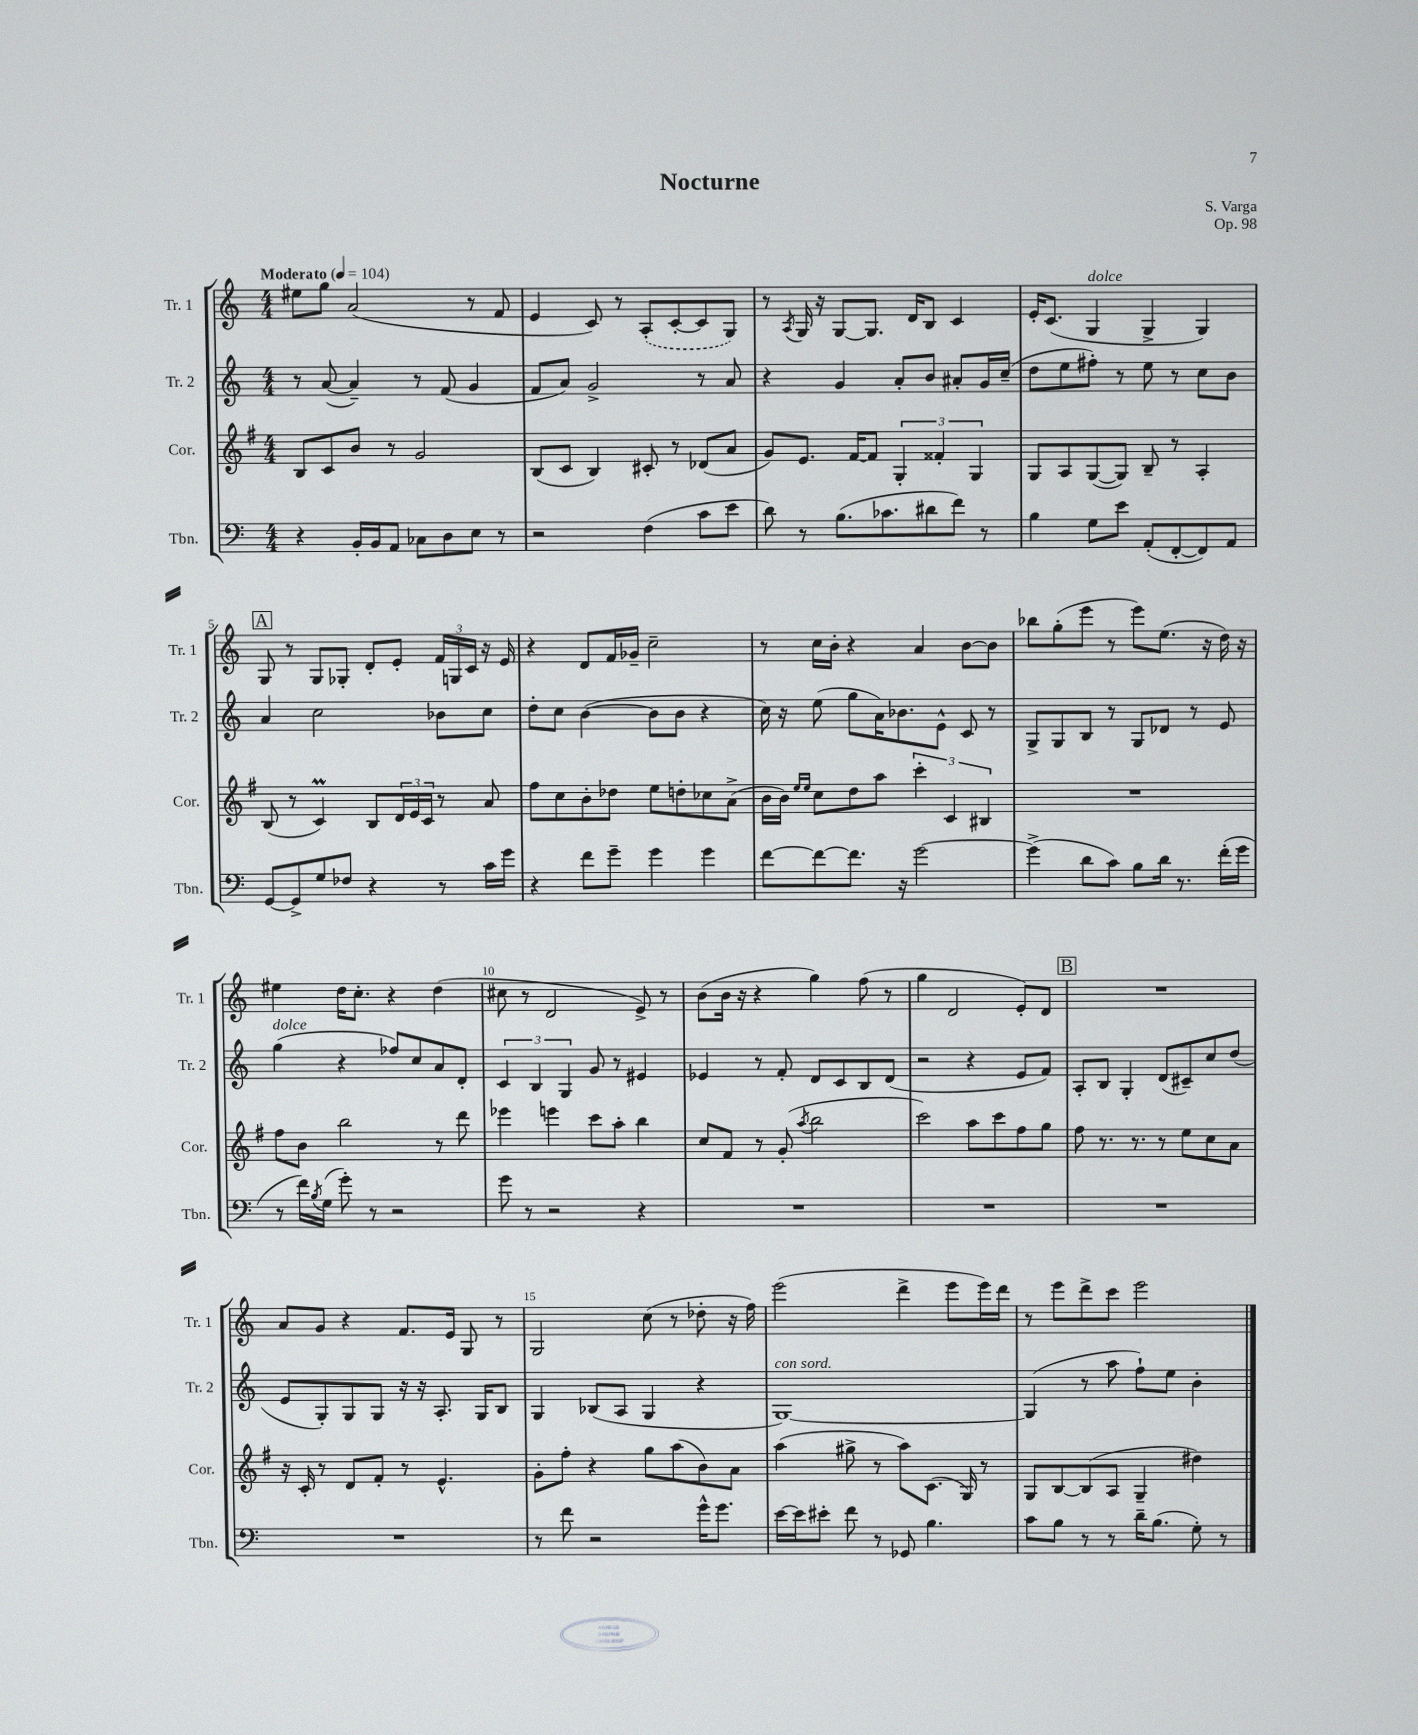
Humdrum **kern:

**kern	**kern	**kern	**kern
*part4	*part3	*part2	*part1
*staff4	*staff3	*staff2	*staff1
*I"Tbn.	*I"Cor.	*I"Tr. 2	*I"Tr. 1
*I'Tbn.	*I'Cor.	*I'Tr. 2	*I'Tr. 1
*clefF4	*clefG2	*clefG2	*clefG2
*k[]	*k[f#]	*k[]	*k[]
*M4/4	*M4/4	*M4/4	*M4/4
*MM104	*MM104	*MM104	*MM104
=1	=1	=1	=1
!	!	!	!LO:TX:a:B:t=Moderato
4r	8B/L	8r	8ee#X\L
.	8c/	([8a/	8gg\J
16BB'/LL	8b/J	4a~/])	(2a/
16BB/J	.	.	.
8AA/J	8r	.	.
8C-X\L	2g/	8r	.
8D\	.	(8f/	.
8E\J	.	4g/	8r
8r	.	.	8f/
=2	=2	=2	=2
2r	(8B/L	8f/L	4e/
.	8c/J	8a/J)	.
.	4B/)	2g^/	8c/)
.	.	.	8r
(4F\	8c#X'/	.	(8A'/L
.	8r	.	[8c'/
8c\L	(8d-X/L	8r	8c/]
8e\J	8a/J	8a/	8G/J)
=3	=3	=3	=3
8d\)	8g/L)	4r	8r
.	.	.	8qA/
8r	8.e/J	.	16G/
.	.	.	16r
(8.B\L	.	4g/	[8G/L
.	[16f#/KL	.	.
.	8f#/J]	.	8.G/J]
8.c-X\	.	.	.
.	6G'/	8a'/L	.
.	.	.	16d/KL
8d#X\	.	8b/J	8B/J
.	6f##X'/	.	.
8f\J)	.	8a#X'/L	4c/
.	6G/	.	.
8r	.	16g/L	.
.	.	(16cc~/JJ	.
=4	=4	=4	=4
4B\	8G/L	8dd\L	16e'/KL
.	.	.	(8.c/J
.	8A/	8ee\	.
!	!	!	!LO:TX:a:i:t=dolce
8G\L	([8G/	8ff#X'\J)	4G/
8e\J	8G/J])	8r	.
(8AA'/L	8B~/	8ee\	4G^/
[8FF'/	8r	8r	.
8FF/])	4A'/	8cc\L	4G/)
8AA/J	.	8b\J	.
!!LO:LB:g=z
!!LO:REH:place=s1:t=A
=5	=5	=5	=5
[8GG/L	(8B/	4a/	8G/
8GG^/]	8r	.	8r
8G/	4cM/)	2cc\	8G/L
8F-X/J	.	.	8G-X'/J
4r	8B/L	.	8d'/L
.	24d/L	.	8e'/J
.	24e/	.	.
.	24c/JJ	.	.
8r	8r	8b-X\L	24f/LL
.	.	.	24Gn/
.	.	.	24c/JJ
16c\LL	8a/	8cc\J	16r
16g\JJ	.	.	16e/
=6	=6	=6	=6
4r	8ff#\L	8dd'\L	4r
.	8cc\	8cc\J	.
8f\L	8b'\	([4b\	8d/L
8g~\J	8dd-X\J	.	16f/L
.	.	.	16g-X~/JJ
4g\	8ee\L	8b\L]	2cc~\
.	8ddn'\	8b\J	.
4g\	8cc-X\	4r	.
.	(8a^\J	.	.
=7	=7	=7	=7
[8f\L	16b\LL	16cc\)	8r
.	16b\JJ)	16r	.
.	16qqee/LL	.	.
.	16qqee/JJ	.	.
8f\_	8cc\L	(8ee\	16cc\LL
.	.	.	16b'\JJ
8.f\J]	8dd\	8gg\L	4r
.	8aa\J	16a\K)	.
16r	.	8.b-X\	.
[2g\	6ccc'\	.	4a/
.	.	8e^^\J	.
.	6c/	.	.
.	.	8c/	[8b\L
.	6B#X/	.	.
.	.	8r	8b\J]
=8	=8	=8	=8
(4g^\]	1r	8G^/L	8bb-X\L
.	.	8G/	(8gg'\
8d\L	.	8B/J	8eee\J
8c\J)	.	8r	8r
8B\L	.	8G/L	8eee\L)
16d\Jk	.	8d-X/J	(8.ee\J
8.r	.	.	.
.	.	8r	.
.	.	.	16r
(16f'\LL	.	8e/	16dd\)
16g\JJ	.	.	16r
!!LO:LB:g=z
=9	=9	=9	=9
!	!	!LO:TX:a:i:t=dolce	!
8r	8ff#\L	(4gg\	4ee#X\
16f\LL)	8b\J	.	.
8qB/	.	.	.
(16G\JJ	.	.	.
8g'\)	2bb\	4r	16dd\KL
.	.	.	8.cc'\J
8r	.	.	.
2r	.	8ff-X/L)	4r
.	.	8cc/	.
.	8r	8a/	(4dd\
.	8ddd\	8d'/J	.
=10	=10	=10	=10
8g\	4eee-X\	6c/	8cc#X\
8r	.	.	8r
.	.	6B/	.
2r	4eeen\	.	2d/
.	.	6G/	.
.	8ccc\L	8g/	.
.	8aa'\J	8r	.
4r	4bb\	4e#X/	8e^/)
.	.	.	8r
=11	=11	=11	=11
1r	8cc/L	4e-X/	(8b\L
.	8f#/J	.	16b\Jk
.	.	.	16r
.	8r	8r	4r
.	(8g'/	8f'/	.
.	8qaa/	.	.
.	2bb\	8d/L	4gg\)
.	.	8c/	.
.	.	8B/	(8ff\
.	.	(8d/J	8r
=12	=12	=12	=12
1r	2ccc\)	2r	4gg\
.	.	.	2d/
.	8aa\L	4r	.
.	8ccc\	.	.
.	8ff#\	8e/L	8e'/L)
.	8gg\J	8f/J)	8d/J
!!LO:REH:place=s1:t=B
=13	=13	=13	=13
1r	8ff#\	8A'/L	1r
.	8.r	8B/J	.
.	.	4G'/	.
.	8.r	.	.
.	8r	(8d/L	.
.	8ee\L	8c#X~/)	.
.	8cc\	8cc/	.
.	8a\J	(8dd/J	.
!!LO:LB:g=z
=14	=14	=14	=14
1r	16r	8e/L	8a/L
.	16c'/	.	.
.	8r	8G'/)	8g/J
.	8d/L	8G/	4r
.	8f#'/J	8G/J	.
.	8r	16r	8.f/L
.	.	16r	.
.	4.e^^/	8.A'/	.
.	.	.	16e/Jk
.	.	.	8G/
.	.	16G/KL	.
.	.	8B/J	8r
=15	=15	=15	=15
8r	8g'\L	4G/	2G/
8f\	8ff#'\J	.	.
2r	4r	(8B-X/L	.
.	.	8A/J	.
.	8gg\L	4G/	(8cc\
.	(8aa\	.	8r
16g^^\KL	8b\)	4r	8dd-X'\
8.g\J	.	.	.
.	8a\J	.	16r
.	.	.	16ff\)
=16	=16	=16	=16
!	!	!LO:TX:a:i:t=con sord.	!
[16e\LL	(4aa\	[1G)	(2eee\
16e\J]	.	.	.
8e#X'\J	.	.	.
8f\	8gg#X^\	.	.
8r	8r	.	.
8GG-X/	8aa\L)	.	4ddd^\
4.B\	(8.c\J	.	.
.	.	.	8eee\L
.	16G/)	.	.
.	8r	.	16eee\L)
.	.	.	16ddd\JJ
=17	=17	=17	=17
8c\L	8G/L	(4G/]	8r
8B\J	[8B/	.	8eee\L
8r	(8B/]	8r	8ddd^\
8r	8A/J	8aa\	8ccc\J
16d~\KL	4G~/	8ff`\L)	2eee\
(8.B\J	.	.	.
.	.	8ee\J	.
8G'\)	4dd#X\)	4b'\	.
8r	.	.	.
==	==	==	==
*-	*-	*-	*-
